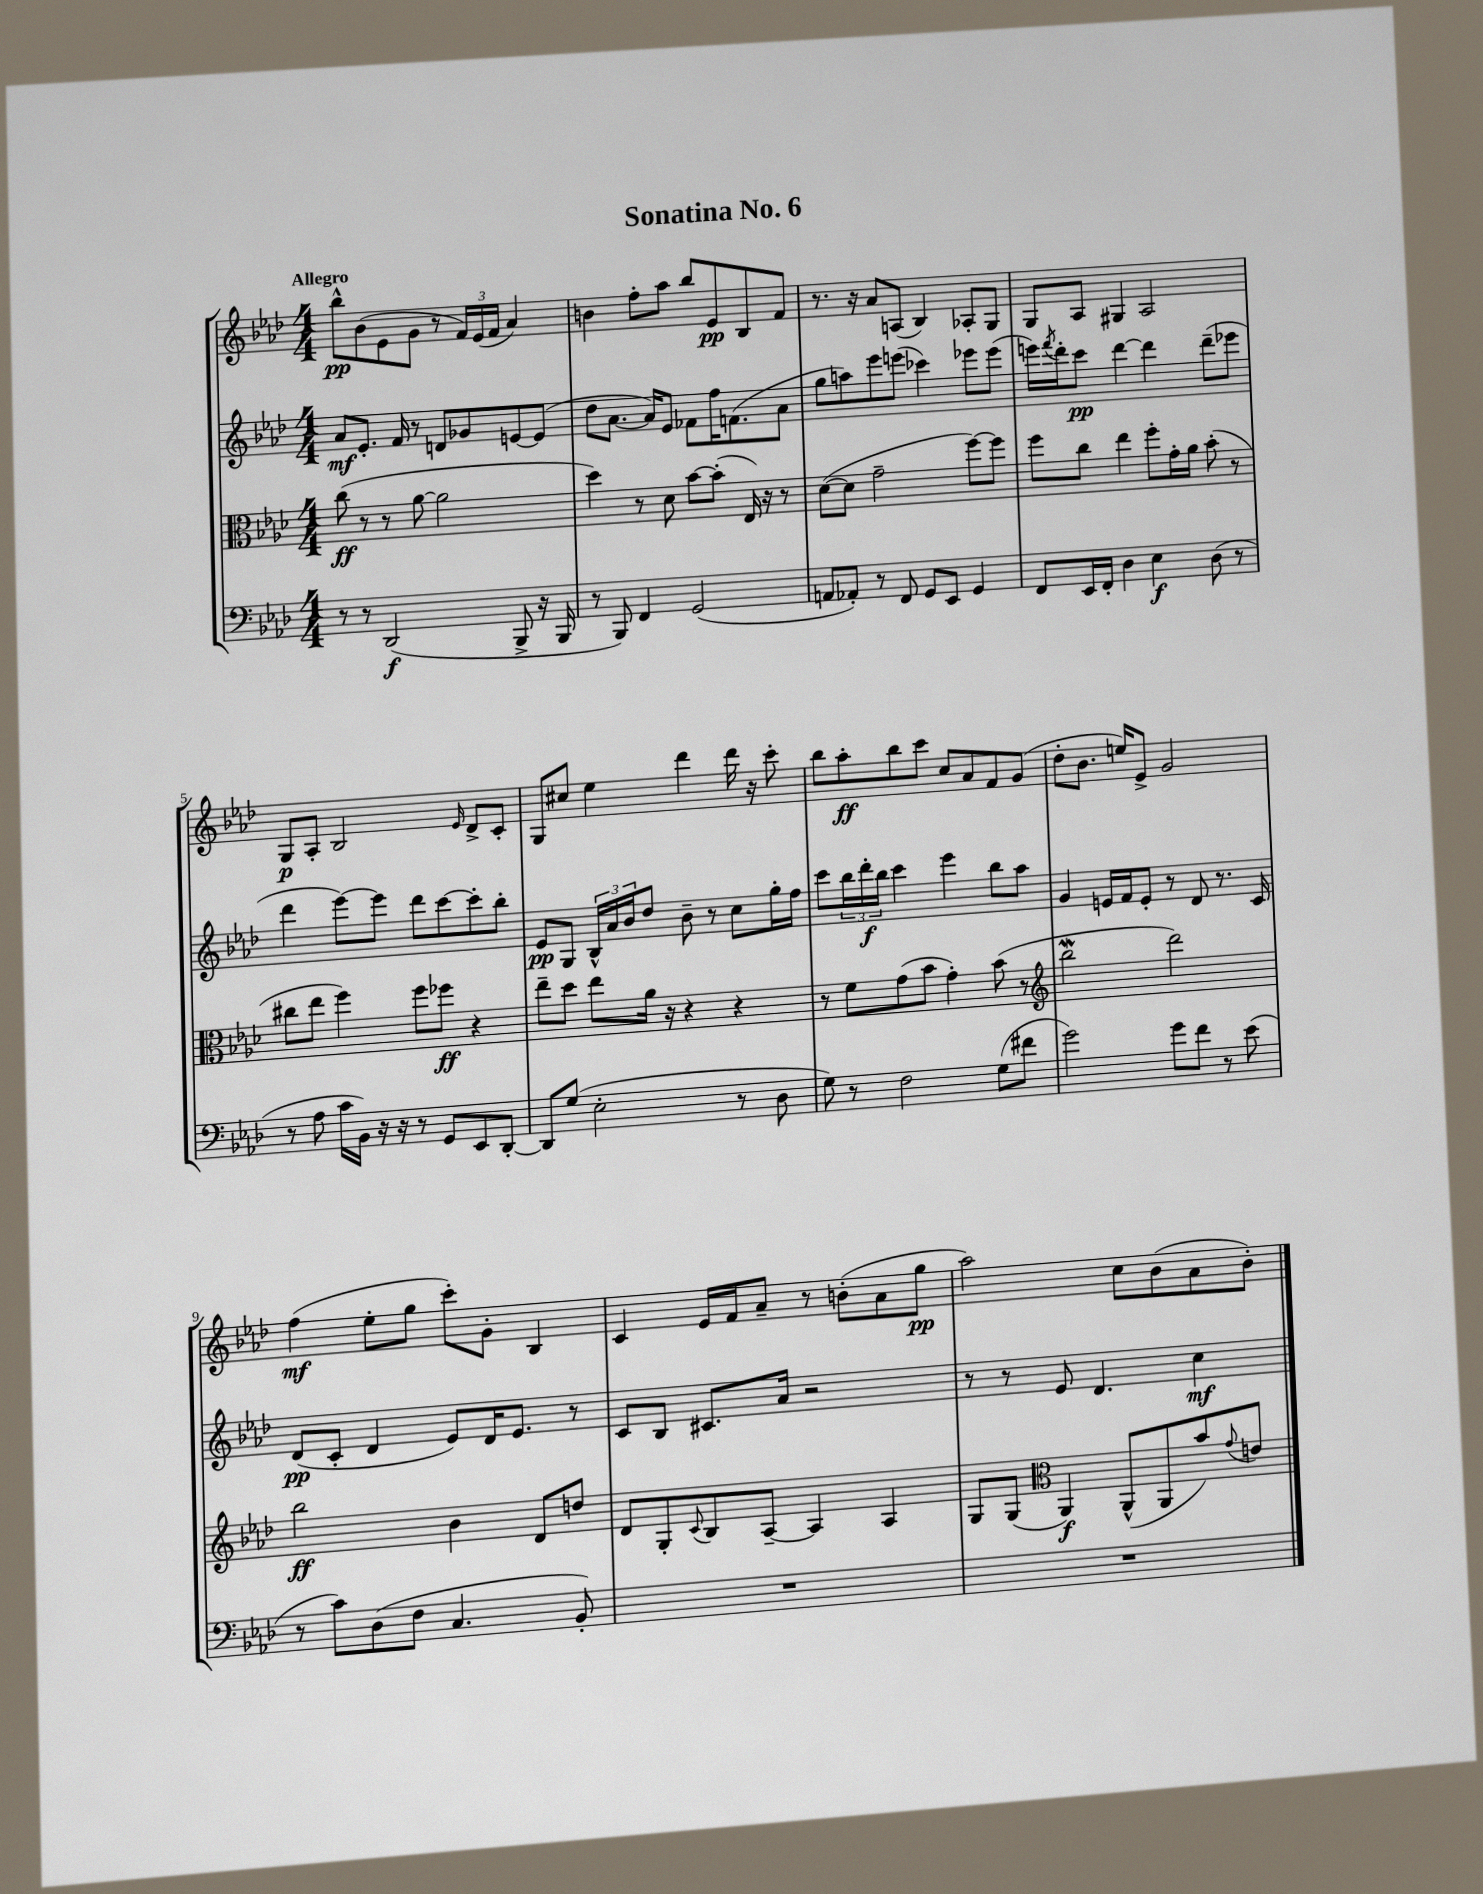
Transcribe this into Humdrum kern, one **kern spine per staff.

**kern	**kern	**kern	**kern
*staff4	*staff3	*staff2	*staff1
*clefF4	*clefC3	*clefG2	*clefG2
*k[b-e-a-d-]	*k[b-e-a-d-]	*k[b-e-a-d-]	*k[b-e-a-d-]
*M4/4	*M4/4	*M4/4	*M4/4
8r	(8cc\	8a-/L	8bb-^^\L
8r	8r	8.e-'/J	(8b-\
(2DD-/	8r	.	8e-\
.	.	16f/	.
.	[8a-\	8r	8g\J
.	2a-\]	8d/L	8r
.	.	8g-/	24f/LL)
.	.	.	(24e-/
.	.	.	24f/JJ
8BBB-^/	.	[8e/	4a-/)
16r	.	(8e/]J	.
16BBB-/	.	.	.
=	=	=	=
8r	4dd-\)	8dd-\L	4b\
8BBB-/)	.	[8.a-\J	.
4FF/	8r	.	8ff'\L
.	.	16a-/]LK)	.
.	8d-\	8e-/J	8aa-\J
(2GG/	[8b-\L	8f-\L	8bb-/L
.	(8b-'\]J	16ff\K	8e-/
.	.	(8.f\	.
.	16E-/)	.	8B-/
.	16r	.	.
.	8r	8a-\J	8f/J
=	=	=	=
8AA/L	([8d-\L	8gg\L	8.r
8AA-'/J)	8d-\]J	8aa\)	.
.	.	.	16r
8r	2g~\	8eee-\	8a-/L
8FF/	.	(8eee\J	(8A/J
8GG/L	.	4ccc-\)	4B-/)
8EE-/J	.	.	.
4GG/	[8ff\L)	8eee-\L	8A-'/L
.	8ff\]J	(8eee-\J	8G/J
=	=	=	=
8FF/L	8ff\L	16eee\LL)	8G/L
.	.	8qfff/	.
.	.	16ddd-'\J	.
16EE-/L	8cc\J	8ccc\J	8A-/J
16FF'/JJ	.	.	.
4D-\	4ee-\	[4ddd-\	4G#/
4E-\	8ff'\L	4ddd-\]	2A-/
.	16g'\L	.	.
.	16a-\JJ	.	.
(8D-\	(8b-'\	(8ddd-~\L	.
8r	8r	8eee-\J	.
=	=	=	=
8r	8cc#\L	4ddd-\	8G/L
8A-\	8ee-\J	.	8A-'/J
16c\LL	4ff\)	[8eee-\L)	2B-/
16BB-\JJ)	.	.	.
16r	.	8eee-\]J	.
16r	.	.	.
8r	8ff\L	8ddd-\L	.
8GG/L	8ff-\J	[8ccc\	.
.	.	.	16qqe-/
8EE-/	4r	8ccc'\]	8d-^/L
[8DD-'/J	.	8bb-'\J	8c'/J
=	=	=	=
8DD-/]L	8ee-~\L	8e-/L	8G/L
(8G/J	8dd-\J	8G/J	8cc#/J
2E-'\	8ee-\L	24B-^^/LL	4ee-\
.	.	24a-/	.
.	.	24b-/J	.
.	16a-\Jk	8dd-/J	.
.	16r	.	.
.	4r	8b-~\	4ddd-\
.	.	8r	.
8r	4r	8cc\L	16ddd-\
.	.	.	16r
8D-\	.	16gg'\L	8ccc'\
.	.	16ff\JJ	.
=	=	=	=
8G\)	8r	8ccc\L	8bb-\L
8r	8f\L	24bb-\L	8aa-'\
.	.	24ddd-'\	.
.	.	24bb-\JJ	.
2F\	(8g\	4ccc\	8bb-\
.	8b-\J	.	8ccc\J
.	4g'\)	4eee-\	8cc/L
.	.	.	8a-/
(8G\L	(8b-\	8bb-\L	8f/
8f#\J	8r	8aa-\J	(8g/J
=	=	=	=
*	*clefG2	*	*
2g\)	2bb-\	4g/	8dd-'\L
.	.	.	8.b-\J
.	.	16e/LL	.
.	.	16f/J	16ee/LK)
.	.	8e'/J	8e-^/J
8g\L	2ddd-\)	8r	2g/
8f\J	.	8d-/	.
8r	.	8.r	.
(8e-\	.	.	.
.	.	16c/	.
=	=	=	=
8r	2bb-\	(8d-/L	(4ff\
8c\L)	.	8c'/J	.
(8D-\	.	4d-/	8ee-'\L
8F\J	.	.	8gg\J
4.C/	4b-\	8e-/L)	8ccc'\L)
.	.	16d-/K	8g'\J
.	.	8.e-/J	.
.	8d-/L	.	4B-/
8BB-'/)	8dd/J	8r	.
=	=	=	=
1r	8d-/L	8c/L	4c/
.	8G'/	8B-/J	.
.	8qqc/	.	.
.	8B-/	8.c#/L	16e-/LL
.	.	.	16f/J
.	[8A-~/J	.	8a-~/J
.	.	16a-/Jk	.
.	4A-/]	2r	8r
.	.	.	(8b'\L
.	4A-/	.	8a-\
.	.	.	8gg\J
=	=	=	=
1r	8G/L	8r	2aa-\)
.	(8G/J	8r	.
*	*clefC3	*	*
.	4AA-/)	8e-/	.
.	.	4.d-/	.
.	(8AA-^^/L	.	8cc\L
.	8AA-/	.	(8b-\
.	8b-/)	4cc\	8a-\
.	8qqg/	.	.
.	8e/J	.	8b-'\J)
==	==	==	==
*-	*-	*-	*-
